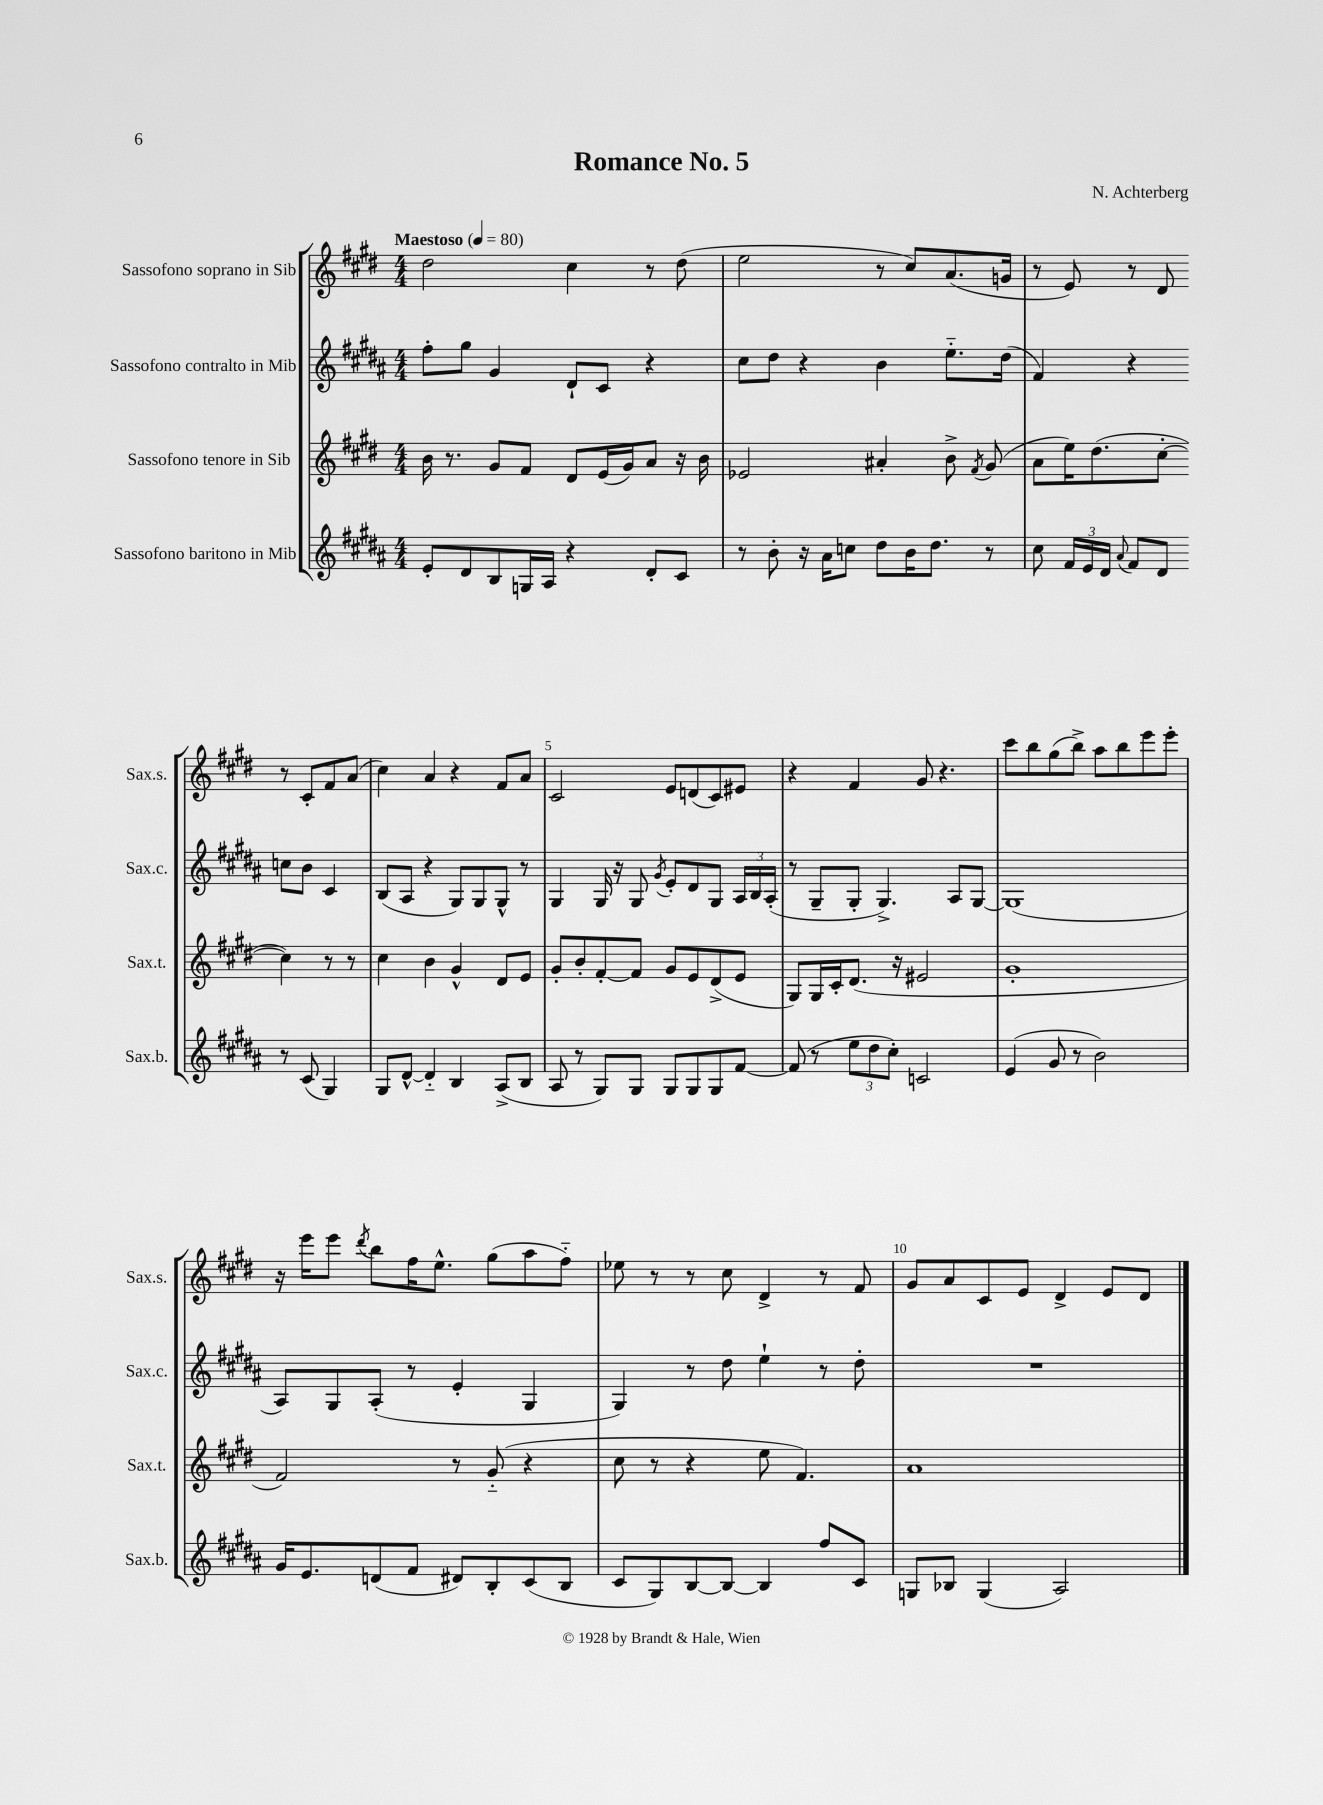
\header { title = "Romance No. 5" composer = "N. Achterberg" }
<<
\new StaffGroup <<
\new Staff = "s0" \with { instrumentName = "Sassofono soprano in Sib" shortInstrumentName = "Sax.s." } {
    \clef treble \key e \major \numericTimeSignature \time 4/4 \tempo "Maestoso" 4 = 80
    \autoBeamOff dis''2 cis''4 r8 dis''8( |
    e''2 r8 cis''8[) a'8.( g'16] |
    r8 e'8) r8 dis'8 r8 cis'8[-. fis'8 a'8]( |
    cis''4) a'4 r4 fis'8[ a'8] |
    cis'2 e'8[ d'8( cis'8) eis'8] |
    r4 fis'4 gis'8 r4. |
    cis'''8[ b''8 gis''8( b''8]->) a''8[ b''8 e'''8 e'''8]-. |
    r16 e'''16[ e'''8] \acciaccatura { dis'''8 } b''8[ fis''16 e''8.]-^ gis''8[( a''8 fis''8]-_) |
    ees''8 r8 r8 cis''8 dis'4-> r8 fis'8 |
    gis'8[ a'8 cis'8 e'8] dis'4-> e'8[ dis'8] \bar "|." |
}
\new Staff = "s1" \with { instrumentName = "Sassofono contralto in Mib" shortInstrumentName = "Sax.c." } {
    \clef treble \key b \major \numericTimeSignature \time 4/4
    \autoBeamOff fis''8[-. gis''8] gis'4 dis'8[-! cis'8] r4 |
    cis''8[ dis''8] r4 b'4 e''8.[-_ dis''16]( |
    fis'4) r4 c''8[ b'8] cis'4 |
    b8[( ais8] r4 gis8[) gis8 gis8]-^ r8 |
    gis4 gis16 r16 gis8 \acciaccatura { gis'8 } e'8[-. dis'8 gis8] \tuplet 3/2 { ais16[ b16 ais16]-.( } |
    r8 gis8[-- gis8]-. gis4.->) ais8[ gis8]~ |
    gis1( |
    ais8[) gis8 ais8]-.( r8 e'4-. gis4 |
    gis4) r8 dis''8 e''4-! r8 dis''8-. |
    R1 \bar "|." |
}
\new Staff = "s2" \with { instrumentName = "Sassofono tenore in Sib" shortInstrumentName = "Sax.t." } {
    \clef treble \key e \major \numericTimeSignature \time 4/4
    \autoBeamOff b'16 r8. gis'8[ fis'8] dis'8[ e'16( gis'16) a'8] r16 b'16 |
    ees'2 ais'4-. b'8-> \acciaccatura { fis'8 } gis'8( |
    a'8[ e''16) dis''8.( cis''8]~-. cis''4) r8 r8 |
    cis''4 b'4 gis'4-^ dis'8[ e'8] |
    gis'8[-. b'8-. fis'8~-. fis'8] gis'8[ e'8 dis'8->( e'8] |
    gis8[) gis16 cis'16-. dis'8.]( r16 eis'2 |
    gis'1-. |
    fis'2) r8 gis'8-_( r4 |
    cis''8 r8 r4 e''8 fis'4.) |
    a'1 \bar "|." |
}
\new Staff = "s3" \with { instrumentName = "Sassofono baritono in Mib" shortInstrumentName = "Sax.b." } {
    \clef treble \key b \major \numericTimeSignature \time 4/4
    \autoBeamOff e'8[-. dis'8 b8 g16 ais16] r4 dis'8[-. cis'8] |
    r8 b'8-. r16 ais'16[ c''8] dis''8[ b'16 dis''8.] r8 |
    cis''8 \tuplet 3/2 { fis'16[ e'16 dis'16] } \appoggiatura { ais'8 } fis'8[ dis'8] r8 cis'8( gis4) |
    gis8[ dis'8]~-^ dis'4-_ b4 ais8[->( b8] |
    ais8 r8 gis8[) gis8] gis8[ gis8 gis8 fis'8]~ |
    fis'8( r8 \tuplet 3/2 { e''8[ dis''8 cis''8]-.) } c'2 |
    e'4( gis'8 r8 b'2) |
    gis'16[ e'8. d'8( fis'8] dis'8[) b8-. cis'8( b8] |
    cis'8[ gis8) b8~ b8]~ b4 fis''8[ cis'8] |
    g8[ bes8] g4( ais2) \bar "|." |
}
>>
>>
\layout { \context { \Score \override BarNumber.break-visibility = ##(#f #t #t) barNumberVisibility = #(every-nth-bar-number-visible 5) } }
